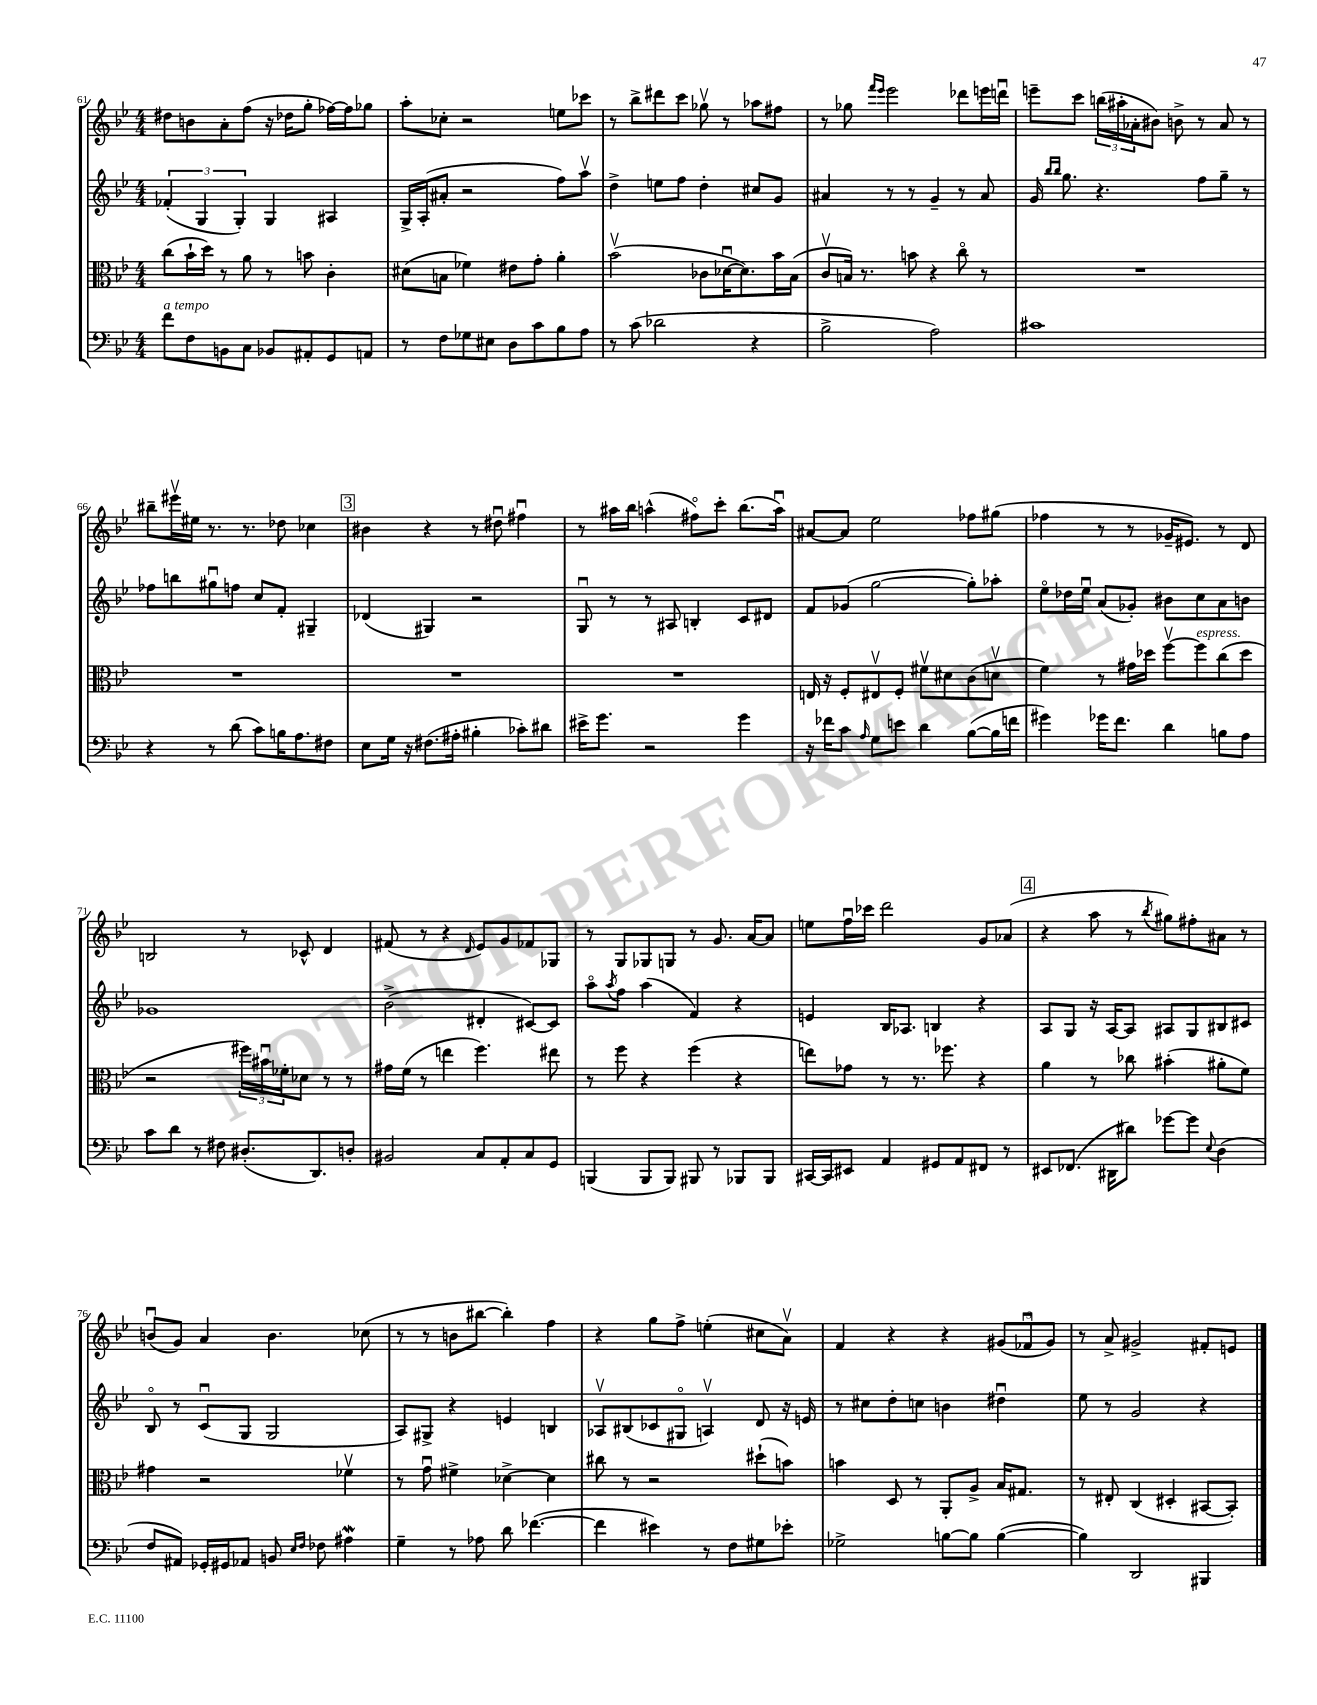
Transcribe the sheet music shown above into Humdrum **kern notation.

**kern	**kern	**kern	**kern
*staff4	*staff3	*staff2	*staff1
*clefF4	*clefC3	*clefG2	*clefG2
*k[b-e-]	*k[b-e-]	*k[b-e-]	*k[b-e-]
*M4/4	*M4/4	*M4/4	*M4/4
8f	(8cc	(6f-'	8dd#
8F	16b-`	.	8b
.	.	6G	.
.	16dd)	.	.
8BB	8r	.	8a'
.	.	6G')	.
8C	8a	.	(8ff
8BB-	8r	4G	16r
.	.	.	16dd-
8AA#'	8b	.	8gg'
8GG	4c'	4A#	[16ff-)
.	.	.	16ff-]
8AA	.	.	8gg-
=	=	=	=
8r	(8d#	16G^	8aa'
.	.	(16A'	.
8F	8B	8a#'	8cc-'
8G-	4f-)	2r	2r
8E#	.	.	.
8D	8e#	.	.
8c	8g'	.	.
8B-	4a'	8ff)	8ee
8A	.	8aav	8ccc-
=	=	=	=
8r	(2b-v	4dd^	8r
(8c	.	.	8bb-^
2d-	.	8ee	8ddd#
.	.	8ff	8ccc
.	8c-	4dd'	8gg-v
.	[16d-u	.	8r
.	8.d-])	.	.
4r	.	8cc#	8aa-
.	16b-	8g	8ff#
.	(16B-	.	.
=	=	=	=
2B-^	8cv	4a#	8r
.	16B)	.	8gg-
.	8.r	.	.
.	.	.	16qqfff
.	.	.	16qqeee-
.	.	8r	2eee-
.	8b	8r	.
2A)	4r	4g~	.
.	8cco	8r	8ddd-
.	8r	8a#	16eee
.	.	.	16dddu
=	=	=	=
1c#	1r	16g	8eee~
.	.	16qqbb-	.
.	.	16qqbb-	.
.	.	8.gg	.
.	.	.	8ccc
.	.	4.r	(24bb
.	.	.	24aa#'
.	.	.	24a-'
.	.	.	8b#)
.	.	.	8b^
.	.	8ff	8r
.	.	8gg~	8a-
.	.	8r	8r
=	=	=	=
4r	1r	8ff-	8bb#~
.	.	8bb	16eee#v
.	.	.	16ee#
8r	.	8gg#u	8.r
(8d	.	8ff	.
.	.	.	8.r
8c)	.	8cc	.
16B	.	8f'	8dd-
8.A	.	.	.
.	.	4G#~	4cc-
8F#	.	.	.
=	=	=	=
8E-	1r	(4d-	4b#
16G	.	.	.
16r	.	.	.
(8.F#	.	4G#)	4r
16A#'	.	.	.
4B#'	.	2r	8r
.	.	.	8dd#u
8c-')	.	.	4ff#u
8d#	.	.	.
=	=	=	=
16e#^	1r	8Gu	8r
8.g	.	.	.
.	.	8r	16aa#
.	.	.	16bb-
2r	.	8r	(4aa^^
.	.	8A#	.
.	.	4B'	8ff#o)
.	.	.	8ccc'
4g	.	8c	(8.bb-
.	.	8d#	.
.	.	.	16aau)
=	=	=	=
16r	16E	8f	[8a#
16f-	16r	.	.
8c	8F'	(8g-	8a#]
16qqA	.	.	.
8G	8E#v	[2gg	2ee-
8e	8F'	.	.
4d	8f#v	.	.
.	8d#	.	.
([8B-	(8c	8gg'])	8ff-
16B-]	8dv	8aa-'	(8gg#
16f	.	.	.
=	=	=	=
4g#)	4f)	8ee-o	4ff-
.	.	16dd-	.
.	.	16ee-u	.
16g-	8r	(8a	8r
8.f	.	.	.
.	16g#	8g-')	8r
.	16dd-	.	.
4d	[8ffv	8b#	16g-~
.	.	.	8.e#)
.	8ff]	8cc	.
8B	(8cc	8a	8r
8A	8dd-	8b	8d
=	=	=	=
8c	2r	1g-	2B
8d	.	.	.
8r	.	.	.
8F#	.	.	.
(8.D#'	24ff#)	.	8r
.	24b#u	.	.
.	24f-'	.	.
.	8d-	.	8c-^^
8.DD)	.	.	.
.	8r	.	4d
8D'	8r	.	.
=	=	=	=
2BB#	16g#	(2b-^	(8f#
.	(16f	.	.
.	8r	.	8r
.	4ee	.	4r
.	.	.	16qqd
8C	4.ff)	4d#'	8e-)
8AA'	.	.	8g
8C	.	[8c#)	8f-
8GG	8ee#	8c#]	8G-
=	=	=	=
(4BBB	8r	8aao	8r
.	.	8qaa	.
.	8ff	8ff	8G
8BBB	4r	(4aa	8G-
8BBB)	.	.	8G
8BBB#	(4ff	4f)	8r
8r	.	.	8.g
8BBB-	4r	4r	.
.	.	.	[16a
8BBB-	.	.	8a]
=	=	=	=
[16CC#	8ee)	4e	8ee
16CC#]	.	.	.
8EE#	8g-	.	16ffu
.	.	.	16ccc-
4AA	8r	16B-	2ddd
.	.	8.A-	.
.	8.r	.	.
8GG#	.	4B	.
.	8.ff-	.	.
8AA	.	.	.
8FF#	4r	4r	8g
8r	.	.	(8a-
=	=	=	=
8EE#	4a	8A	4r
(8.FF-	.	8G	.
.	8r	16r	8aa
16DD#	.	[16A	.
8d#)	8cc-	8A]	8r
.	.	.	8qbb-
[8g-	(4b#'	8A#	8gg#)
8g-]	.	8G	8ff#'
8qqE-	.	.	.
(4D	8a#'	8B#	8a#
.	8f)	8c#	8r
=	=	=	=
8F	4g#	8B-o	(8bu
8AA#)	.	8r	8g)
16GG-'	2r	(8cu	4a
16GG#	.	.	.
8AA-	.	8G	.
8BB	.	2G	4.b
16qqE-	.	.	.
16qqF	.	.	.
8F-	.	.	.
4A#	4f-v	.	.
.	.	.	(8cc-
=	=	=	=
4G~	8r	8A)	8r
.	8gu	8G#^	8r
8r	4f#^	4r	8b
8A-	.	.	[8bb#
8d	[4d-^	4e	4bb#'])
([4.f-	.	.	.
.	4d-]	4B	4ff
=	=	=	=
4f-]	8cc#	8A-v	4r
.	8r	(8B#	.
4e#)	2r	8c-	8gg
.	.	8G#o	8ff^
8r	.	4Av)	(4ee'
8F	.	.	.
8G#	(8dd#`	8d	8cc#
8e-'	8b)	16r	8av)
.	.	16e	.
=	=	=	=
2G-^	4b	8r	4f
.	.	8cc#	.
.	8D	8dd'	4r
.	8r	8cc	.
[8B	8AA'	4b	4r
8B]	8A^	.	.
([4B	16B-	4dd#u	(12g#
.	8.G#	.	.
.	.	.	12f-u
.	.	.	12g#)
=	=	=	=
4B])	8r	8ee-	8r
.	8E#'	8r	8a^
2DD	(4C	2g	2g#^
.	4D#'	.	.
4BBB#	[8BB#	4r	8f#'
.	8BB#'])	.	8e
==	==	==	==
*-	*-	*-	*-
